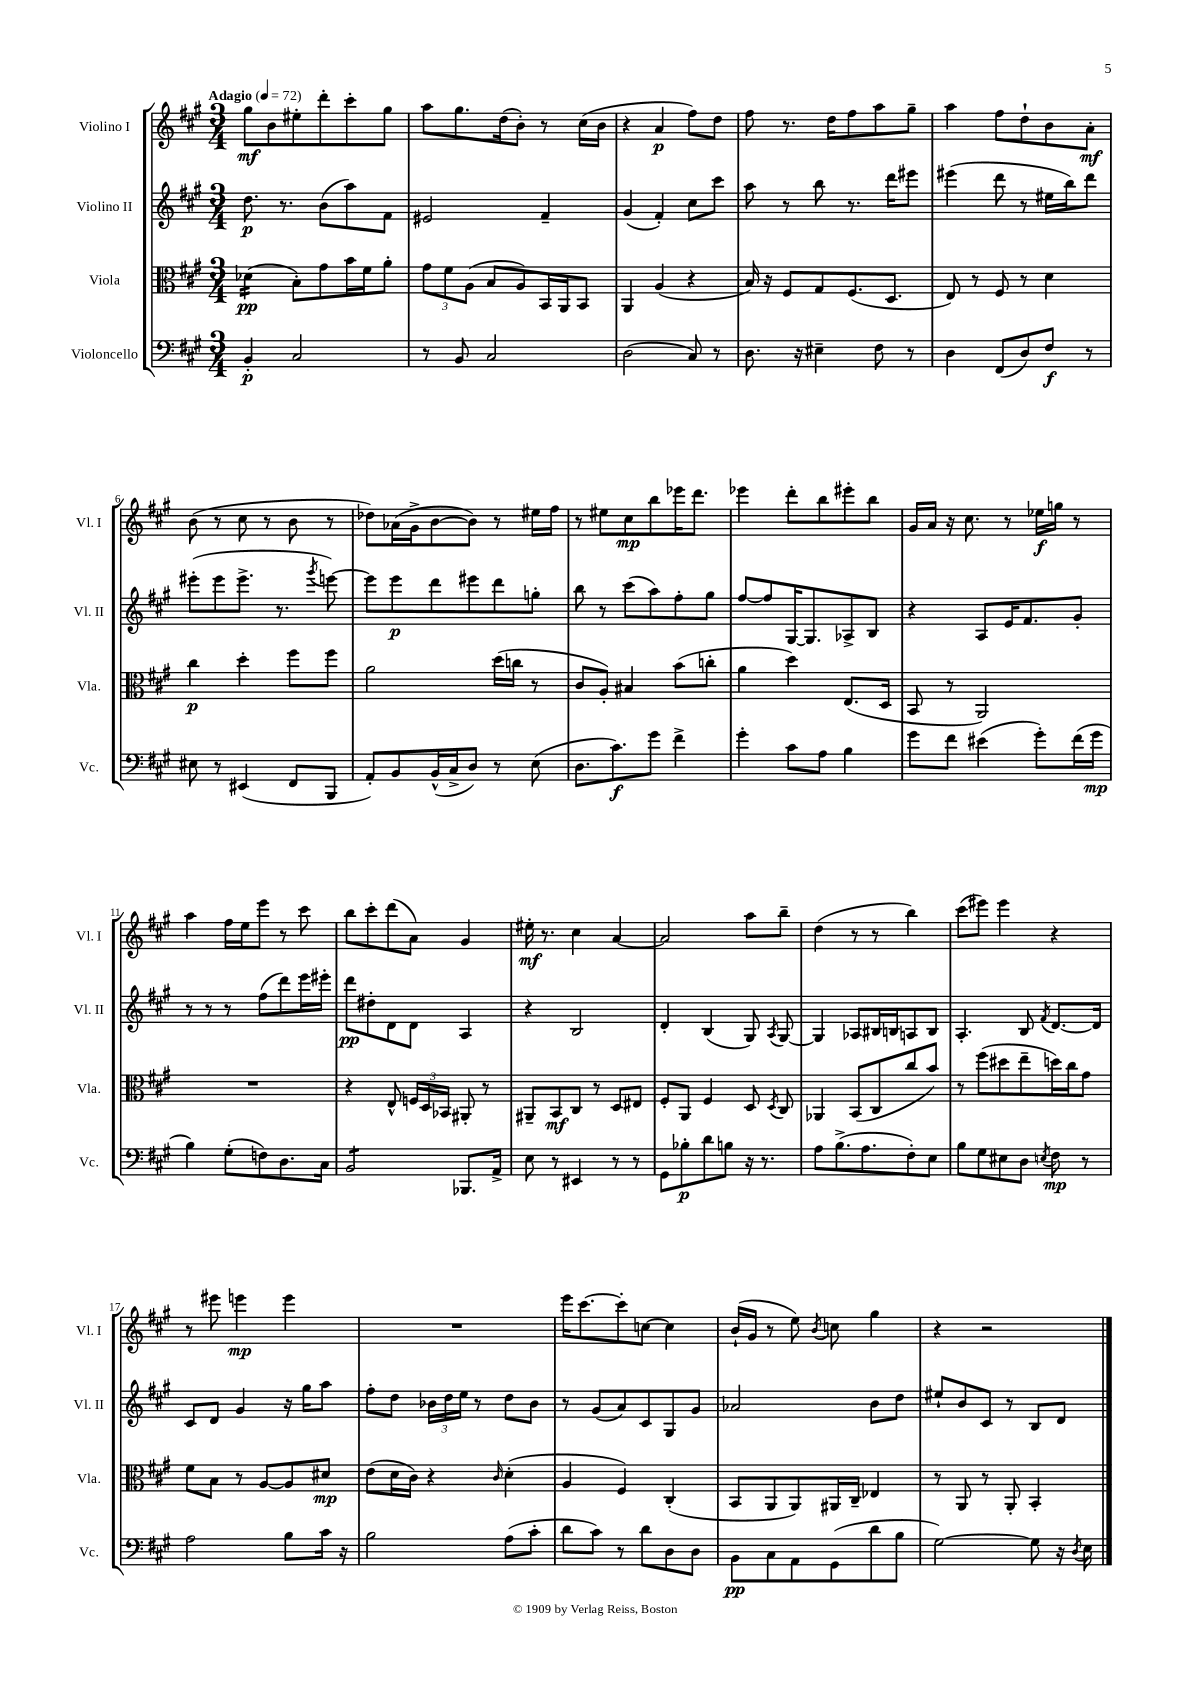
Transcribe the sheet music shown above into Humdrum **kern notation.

**kern	**kern	**kern	**kern
*staff4	*staff3	*staff2	*staff1
*clefF4	*clefC3	*clefG2	*clefG2
*k[f#c#g#]	*k[f#c#g#]	*k[f#c#g#]	*k[f#c#g#]
*M3/4	*M3/4	*M3/4	*M3/4
*MM72	*MM72	*MM72	*MM72
4BB'	(4d-	8.dd	8gg#
.	.	.	8b
.	.	8.r	.
2C#	8B')	.	8ee#'
.	8g#	(8b	8ddd'
.	16b	8aa)	8ccc#'
.	16f#	.	.
.	8a'	8f#	8gg#
=	=	=	=
8r	12g#	2e#	8aa
.	12f#	.	.
8BB	.	.	8.gg#
.	(12A	.	.
2C#	8B	.	.
.	.	.	(16dd
.	8A)	.	8b')
.	16BB	4f#~	8r
.	16AA	.	.
.	8BB	.	(16cc#
.	.	.	16b
=	=	=	=
(2D	4AA	(4g#	4r
.	(4A	4f#')	4a
8C#)	4r	8cc#	8ff#)
8r	.	8ccc#	8dd
=	=	=	=
8.D	16B)	8aa	8ff#
.	16r	.	.
.	8F#	8r	8.r
16r	.	.	.
4E#~	8G#	8bb	.
.	.	.	16dd
.	(8.F#	8.r	8ff#
8F#	.	.	8aa
.	8.D	16ddd	.
8r	.	8eee#	8gg#~
=	=	=	=
4D	8E)	(4eee#	4aa
.	8r	.	.
(8FF#	8F#	8ddd	8ff#
8D)	8r	8r	8dd`
8F#	4d	16ee#	8b
.	.	16bb)	.
8r	.	8ddd	8a'
=	=	=	=
8E#	4cc#	(8eee#'	(8b
8r	.	8eee#	8r
(4EE#	4dd'	8.eee#^	8cc#
.	.	.	8r
.	.	8.r	.
8FF#	8ff#	.	8b
.	.	8qggg#	.
8BBB	8ff#	[8eee)	8r
=	=	=	=
8AA')	2a	8eee]	8dd-)
8BB	.	8eee	(16a-
.	.	.	16g#^
(16BB^^	.	8ddd	[8b
16C#^	.	.	.
8D)	.	8eee#	8b])
8r	(16dd	8ddd	8r
.	16cc	.	.
(8E	8r	8gg'	16ee#
.	.	.	16ff#
=	=	=	=
8.D	8c#	8bb	8r
.	8A')	8r	8ee#
8.c#)	.	.	.
.	4B#	(8ccc#	8cc#
8g#	.	8aa)	8bb
4f#^	(8b	8ff#'	16eee-
.	.	.	8.ddd
.	8cc'	8gg#	.
=	=	=	=
4g#'	4a	[8ff#	4eee-
.	.	8ff#]	.
8c#	4dd)	[16G#	8ddd'
.	.	8.G#]	.
8A	.	.	8bb
4B	(8.E	8A-^	8eee#'
.	.	8B	8bb
.	16D	.	.
=	=	=	=
8g#	8BB	4r	16g#
.	.	.	16a
8f#	8r	.	16r
.	.	.	8.cc#
(4e#	2AA)	8A	.
.	.	16e	8r
.	.	8.f#	.
8g#')	.	.	16ee-
.	.	.	16gg
(16f#	.	8g#'	8r
16g#	.	.	.
=	=	=	=
4B)	2.r	8r	4aa
.	.	8r	.
(8G#'	.	8r	16ff#
.	.	.	16ee
8F)	.	(8ff#	8eee
8.D	.	8ddd)	8r
.	.	16eee	8ccc#
16C#	.	16eee#'	.
=	=	=	=
2BB	4r	8ddd	8bb
.	.	8dd#'	8ccc#'
.	8E^^	8d	(8ddd
.	24F	8d	8a)
.	24D	.	.
.	24BB-	.	.
8.BBB-	8AA#'	4A	4g#
.	8r	.	.
16AA^	.	.	.
=	=	=	=
8E	8AA#~	4r	16ee#'
.	.	.	8.r
8r	8BB	.	.
4EE#	8C#	2B	4cc#
.	8r	.	.
8r	8D	.	[4a
8r	8E#	.	.
=	=	=	=
8GG#	8F#'	4d'	2a]
8B-'	8AA	.	.
8d	4F#	(4B	.
8B	.	.	.
16r	8D	8G#)	8aa
8.r	.	.	.
.	8qD	8qA	.
.	8C#	[8G#	8bb~
=	=	=	=
8A	4AA-	4G#]	(4dd
(8.B^	.	.	.
.	(8BB	8A-	8r
8.A	.	.	.
.	8C#	16B#	8r
.	.	16B	.
8F#')	8cc#	8A	4bb)
8E	8b)	8B	.
=	=	=	=
8B	8r	4.A'	(8ccc#
8G#	(8ff#	.	8eee#)
8E#	8dd#	.	4eee#
8D	8ee~	8B	.
8qE	.	8qf#	.
8F#	16dd)	[8.d	4r
.	16cc#	.	.
8r	8g#	.	.
.	.	16d]	.
=	=	=	=
2A	8f#	8c#	8r
.	8B	8d	8eee#
.	8r	4g#	4eee
.	[8A	.	.
8B	8A]	16r	4eee
.	.	16gg#	.
16c#	8d#	8aa	.
16r	.	.	.
=	=	=	=
2B	(8e	8ff#'	2.r
.	16d	8dd	.
.	16c#)	.	.
.	4r	24b-	.
.	.	24dd	.
.	.	24ee	.
.	.	8r	.
.	16qqc#	.	.
(8A	(4d'	8dd	.
8c#'	.	8b-	.
=	=	=	=
8d	4A	8r	16eee
.	.	.	[8.ccc#
8c#)	.	(8g#	.
8r	4F#)	8a)	8ccc#']
8d	.	8c#	[8cc
8D	(4C#'	8G#	4cc]
8D	.	8g#	.
=	=	=	=
8BB	8BB	2a-	(16b`
.	.	.	16g#
8C#	8AA	.	8r
8AA	8AA)	.	8ee)
.	.	.	8qb
(8GG#	16AA#	.	8cc
.	16C#~	.	.
8d	4E-	8b	4gg#
8B	.	8dd	.
=	=	=	=
[2G#)	8r	8ee#`	4r
.	8AA	8b	.
.	8r	8c#	2r
.	8AA'	8r	.
8G#]	4BB'	8B	.
16r	.	8d	.
8qD	.	.	.
16E	.	.	.
==	==	==	==
*-	*-	*-	*-
